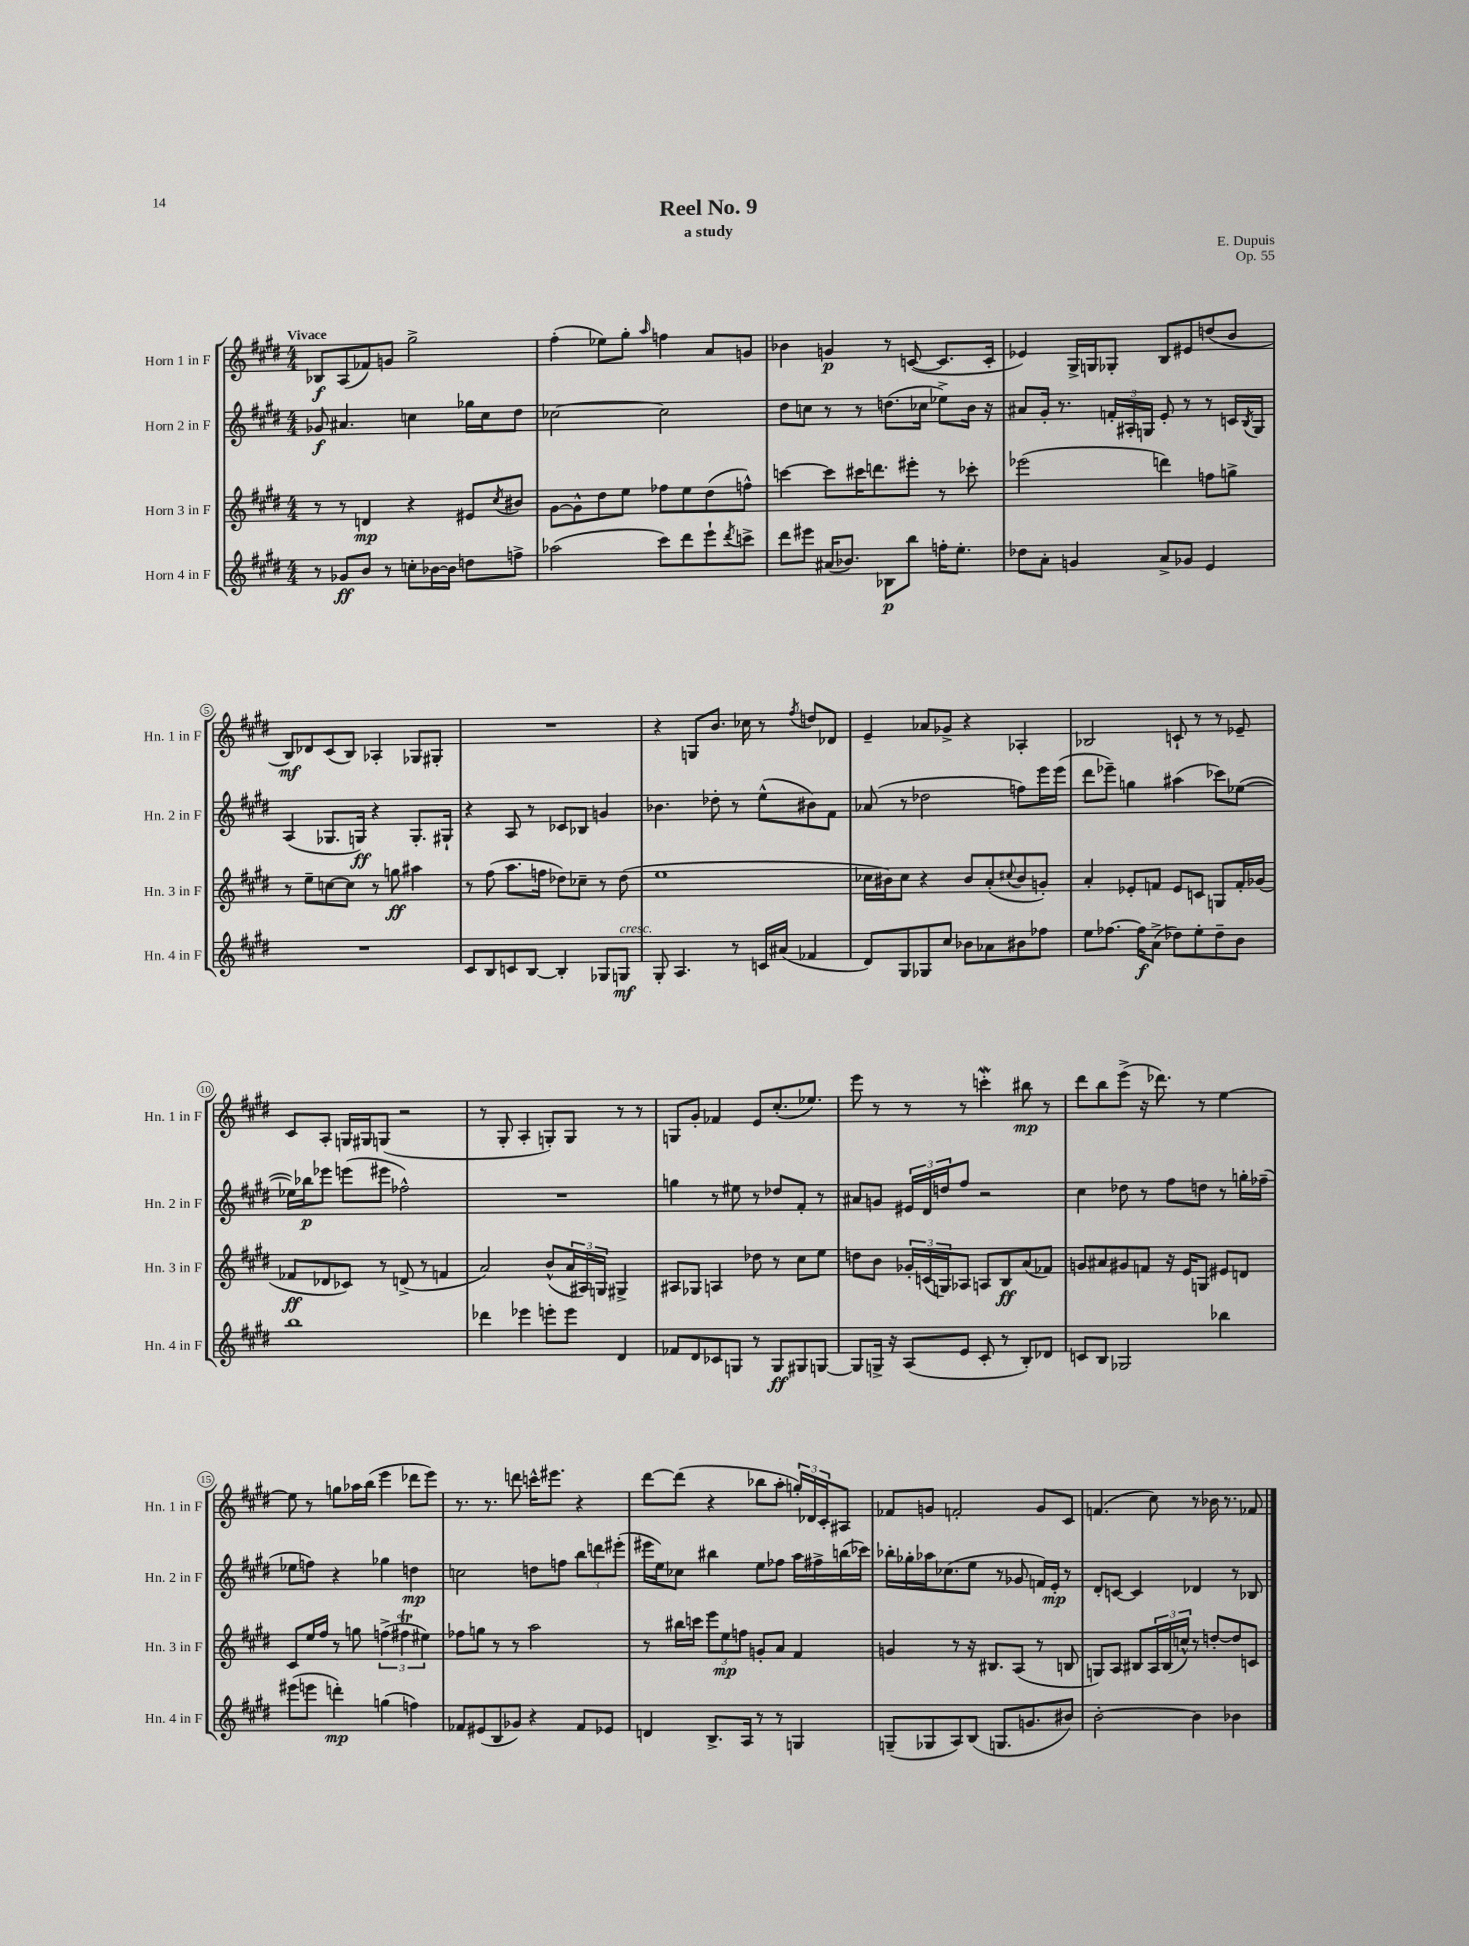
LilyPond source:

\header { title = "Reel No. 9" composer = "E. Dupuis" subtitle = "a study" opus = "Op. 55" }
<<
\new StaffGroup <<
\new Staff = "s0" \with { instrumentName = "Horn 1 in F" shortInstrumentName = "Hn. 1 in F" } {
    \clef treble \key e \major \numericTimeSignature \time 4/4 \tempo "Vivace"
    bes8\f a8( fes'8) g'8 gis''2-> |
    fis''4-.( ees''8) gis''8-. \grace { a''16 } f''4 a'8 g'8 |
    bes'4 g'4\p r8 c'8~( c'8. c'16-. |
    ees'4) gis16-> g16 ges8-. b8 eis'8 d''8( b'8 |
    b8\mf) des'8 cis'8( b8) aes4-. ges8 gis8-. |
    R1 |
    r4 g8 b'8. ces''16 r8 \acciaccatura { fis''8 } d''8 des'8 |
    e'4-- aes'8 ges'8-> r4 aes4-. |
    bes2 c'8-! r8 r8 ees'8-- |
    cis'8 a8-. g16 gis16 g8( r2 |
    r8 gis8-. a4-. g8-.) g8 r8 r8 |
    g8 gis'8-. fes'4 e'8 cis''8.-.( ees''8.) |
    e'''8 r8 r8 r8 c'''4-.\mordent bis''8\mp r8 |
    dis'''8 b''8 e'''8->( r16 des'''8.) r8 e''4~ |
    e''8 r8 g''8 aes''16 b''16( e'''4 des'''8 e'''8) |
    r8. r8. d'''8 c'''16-^ eis'''8. r4 |
    dis'''8~ dis'''8( r4 bes''8 a''8-. \tuplet 3/2 { g''16-.) des'16 cis'16-. } ais8 |
    fes'8 g'8 f'2-. g'8 cis'8 |
    f'4.( cis''8) r8 bes'16 r8. fes'8 \bar "|." |
}
\new Staff = "s1" \with { instrumentName = "Horn 2 in F" shortInstrumentName = "Hn. 2 in F" } {
    \clef treble \key e \major \numericTimeSignature \time 4/4
    ges'8\f ais'4. c''4 ges''16 c''16 dis''8 |
    ces''2~ ces''2 |
    dis''8 c''8 r8 r8 d''8.( ces''16 ees''8->) b'16 r16 |
    ais'8 gis'16-. r8. \tuplet 3/2 { f'16-. ais16-. g16 } e'8-. r8 r8 c'16 \acciaccatura { b8 } g16 |
    a4( ges8. g16\ff) r4 g8.-. gis16-! |
    r4 a8 r8 ces'8 bes8 g'4 |
    bes'4. des''8-. r8 e''8-^( bis'8) fis'8 |
    aes'8( r8 des''2 f''8) e'''16 e'''16( |
    dis'''8 ees'''8--) g''4 ais''4( ces'''8) ees''8~( |
    ees''16) bes''16\p ees'''8 e'''8( eis'''8 fes''2-^) |
    R1 |
    g''4 r8 eis''8 r8 des''8 fis'8-. r8 |
    ais'8 g'8 \tuplet 3/2 { eis'16 dis'16 d''16 } fis''8 r2 |
    cis''4 des''8 r8 fis''8 d''8 r8 g''16-. fes''16--( |
    ees''8 f''8) r4 ges''4 d''4\mp |
    c''2 d''8 f''8 \tuplet 3/2 { b''8 d'''8 eis'''8-.( } |
    eis'''16 e''16) ces''8 bis''4 e''8 fes''8 a''16 fis''16-> b''16( ces'''16) |
    bes''16-. ges''16-. aes''16 ces''8.( e''8 r8 ges'8 f'16) e'16-.\mp r8 |
    dis'8-. c'8~ c'4 des'4 r8 bes8 \bar "|." |
}
\new Staff = "s2" \with { instrumentName = "Horn 3 in F" shortInstrumentName = "Hn. 3 in F" } {
    \clef treble \key e \major \numericTimeSignature \time 4/4
    r8 r8 d'4\mp r4 eis'8 \acciaccatura { cis''8 } bis'8 |
    gis'8~ gis'8-^ dis''8 e''8 fes''8 e''8 dis''8( f''8-^) |
    c'''4~ c'''8 cis'''16 d'''8. eis'''8-. r8 ces'''8-. |
    ees'''2( d'''4) f''8 g''8-> |
    r8 e''8-- c''8~ c''8 r8 g''8\ff ais''4 |
    r8 fis''8( a''8. f''16 des''8) ces''8-- r8 des''8( |
    e''1 |
    ces''16 bis'16) ces''8 r4 bis'8 a'8-.( \appoggiatura { cis''8 } bis'8 g'8-.) |
    a'4-. ees'8-. f'8 ees'8 c'8 g8 f'16-. ges'16( |
    fes'8\ff des'8 ces'8) r8 d'8->( r8 f'4 |
    a'2) b'8-^( \tuplet 3/2 { a'16 ais16) g16 } gis4-> |
    ais8 ges8 a4 des''8 r8 cis''8 e''8 |
    d''8 b'8 \tuplet 3/2 { ges'16-. c'16( g16) } aes8 a8 b8\ff a'8( fes'8) |
    g'8 ais'8 gis'8 f'8 r16 e'16 g8 eis'8 d'8 |
    cis'8 e''16 fis''16 r8 g''8 \tuplet 3/2 { f''4->( fis''4\trill eis''4) } |
    fes''8 g''8 r8 r8 a''2 |
    r8 bis''16 c'''16 \tuplet 3/2 { e'''8 e''8\mp f''8 } g'8-. a'8 fis'4 |
    g'4 r8 r16 bis8. a8( r8 b8 |
    g8) a8 bis8 \tuplet 3/2 { a16 bis16( c''16-^) } r8 d''8~-. d''8 c'8 \bar "|." |
}
\new Staff = "s3" \with { instrumentName = "Horn 4 in F" shortInstrumentName = "Hn. 4 in F" } {
    \clef treble \key e \major \numericTimeSignature \time 4/4
    r8 ges'8\ff b'8 r8 c''8-. bes'16~ bes'16 d''8 f''8-> |
    aes''2( cis'''8) dis'''8 e'''8-! \acciaccatura { dis'''8 } c'''8-> |
    dis'''8 eis'''8 ais'16( bes'8.) bes8\p b''8 f''16-. e''8.-. |
    des''8 a'8-. g'4 a'8-> ges'8 e'4 |
    R1 |
    cis'8 b8 c'8 b8~ b4-. ges8 g8\mf^\markup { \italic "cresc." } |
    gis8-. a4. r8 c'16 ais'16( fes'4 |
    dis'8) gis8 ges8 cis''8 bes'8 aes'8 bis'8 fes''8 |
    e''8 fes''8.~ fes''16\f a'8->( des''8) e''8-. des''8-- b'8 |
    b''1 |
    des'''4 ees'''4 e'''8-. e'''8 dis'4 |
    fes'8 dis'8 ces'8 g8 r8 g8\ff gis8 g8~ |
    g8 g16-> r16 a8( e'8 cis'8-. r8 b8-.) des'8 |
    c'8 b8 ges2 bes''4 |
    eis'''8( e'''8 d'''4-.\mp) g''4( f''4) |
    fes'8 eis'8( b8 ges'8) r4 fes'8 ees'8 |
    d'4 b8.-> a16 r8 r8 g4 |
    g8--( ges8 a8) b8( g8. g'8. bis'8) |
    b'2~-. b'4 bes'4 \bar "|." |
}
>>
>>
\layout { \context { \Score \override BarNumber.stencil = #(make-stencil-circler 0.1 0.3 ly:text-interface::print) } }
